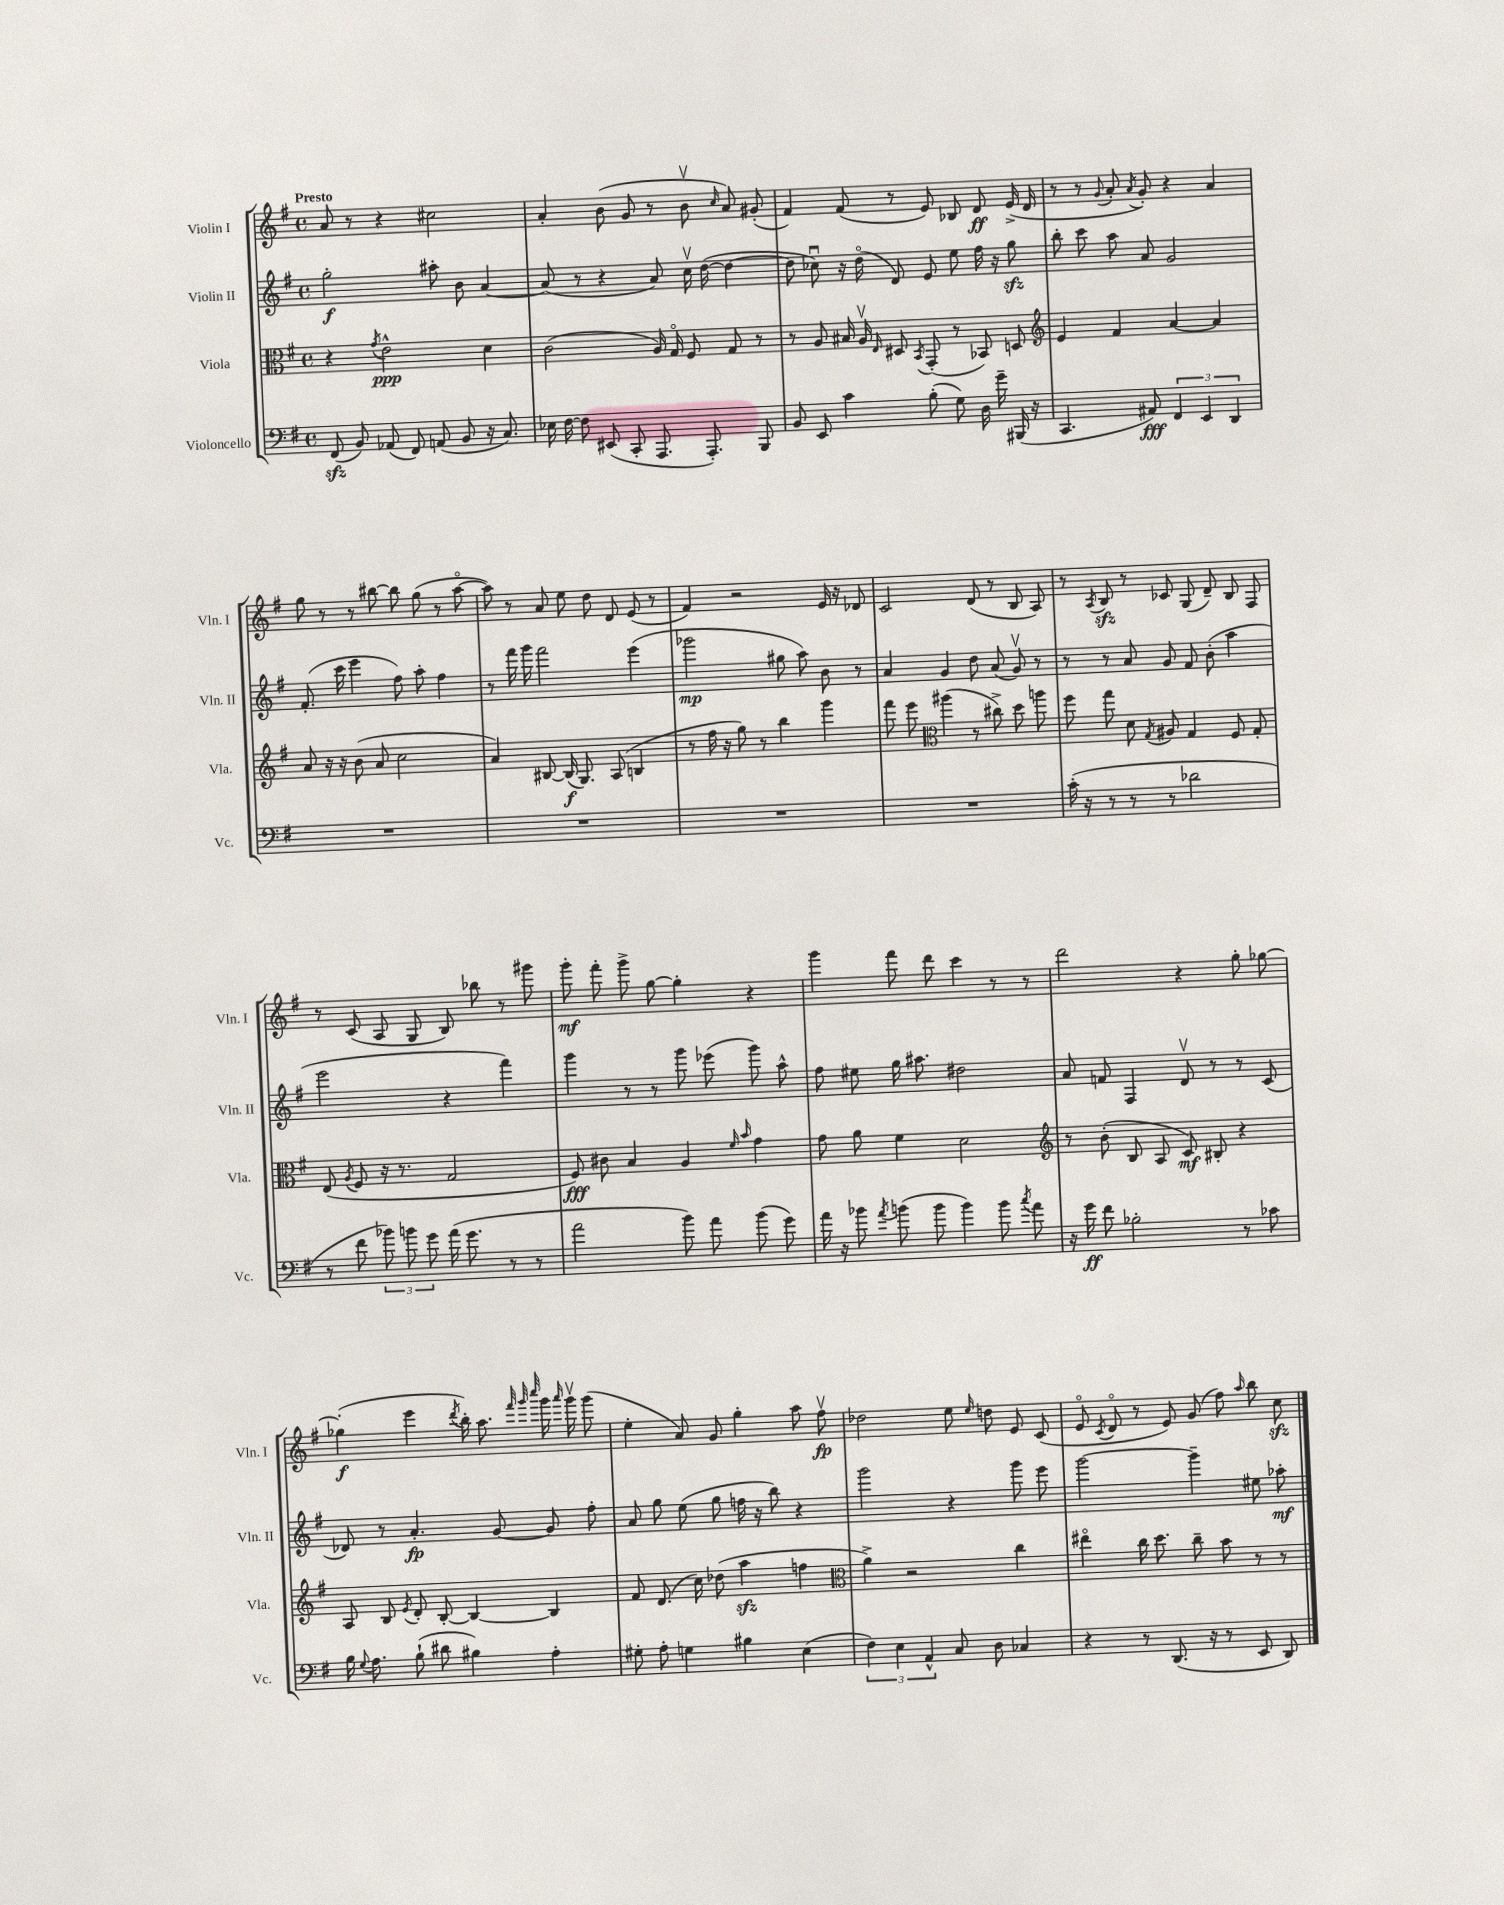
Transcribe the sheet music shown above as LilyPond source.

<<
\new StaffGroup <<
\new Staff = "s0" \with { instrumentName = "Violin I" shortInstrumentName = "Vln. I" } {
    \clef treble \key g \major \defaultTimeSignature \time 4/4 \tempo "Presto"
    \autoBeamOff a'8 r8 r4 cis''2 |
    a'4-. b'8( g'8 r8 b'8\upbow \grace { c''16 } a'8) gis'8-.( |
    fis'4) fis'8( r8 e'8) bes8 d'8\ff e'16->( d'16 |
    r8 r8 \appoggiatura { g'8 } a'8-. \acciaccatura { a'8 } g'8-.) r4 a'4 |
    g''8 r8 r8 bis''8~ bis''8 g''8( r8 a''8~\flageolet |
    a''8) r8 a'8 e''8 d''8 d'8 e'8( r8 |
    fis'4) r2 e'16 r16 des'8 |
    c'2 d'8( r8 b8 a8) |
    r8 \acciaccatura { a8 } b8\sfz r8 ces'8 g8( d'8--) b8 fis8 |
    r8 c'8( a8 g8 b8) bes''8 r8 gis'''8 |
    g'''8-.\mf fis'''8-. g'''8-> g''8~ g''4-. r4 |
    g'''4 fis'''8 d'''8 c'''4 r8 r8 |
    d'''2 r4 g''8-. ges''8~ |
    ges''4-.\f( e'''4 \acciaccatura { d'''8 } b''16-.) a''8. \grace { fis'''32 g'''32 c''''32 } g'''16 \grace { a'''16 } g'''16\upbow g'''8( |
    e''4-. a'8) g'8 g''4-. a''8 fis''8\upbow\fp |
    des''2 e''8 \grace { e''16 } d''8 e'8 c'8( |
    e'8\flageolet \acciaccatura { c'8 } d'8\flageolet r8 e'8) g'8( fis''8) \grace { a''16 } b''8 c''8\sfz \bar "|." |
}
\new Staff = "s1" \with { instrumentName = "Violin II" shortInstrumentName = "Vln. II" } {
    \clef treble \key g \major \defaultTimeSignature \time 4/4
    \autoBeamOff g''2-.\f ais''8-. b'8 a'4~ |
    a'8( r8 r4 a'8) c''16\upbow d''16~( d''4~ |
    d''8 ces''8\downbow) r16 d''16\flageolet( d'8) e'8 e''8 fis''16 r16 g''8\sfz |
    b''8-. c'''8 a''8 a'8 g'2 |
    fis'8.-.( c'''16 e'''4 fis''8) a''8-. fis''4 |
    r8 fis'''16 g'''16 fis'''2 e'''4( |
    ges'''2\mp gis''8 a''8) b'8 r8 |
    a'4 g'4 d''8 a'8( g'8\upbow) r8 |
    r8 r8 a'8 g'8 fis'8 b'8-.( a''4 |
    e'''2 r4 fis'''4) |
    g'''4 r8 r8 g'''8 ees'''8( g'''8) a''8-^ |
    fis''8 eis''8 g''16 ais''8. dis''2 |
    a'8 f'8 fis4 d'8\upbow r8 r8 c'8( |
    des'8) r8 a'4.-.\fp g'8~ g'8 fis''8-. |
    a'8 g''8 e''8( g''8 f''16 r16 b''8) r4 |
    g'''2 r4 g'''8 e'''8 |
    g'''2~ g'''4-- eis''8 aes''8-.\mf \bar "|." |
}
\new Staff = "s2" \with { instrumentName = "Viola" shortInstrumentName = "Vla." } {
    \clef alto \key g \major \defaultTimeSignature \time 4/4
    \autoBeamOff r4 \acciaccatura { g'8 } e'2-^\ppp d'4 |
    c'2( a16) g16\flageolet fis8 g8 r8 |
    r8 a8 bis16 a16\upbow \grace { e16 } dis8 \acciaccatura { b,8 } g,8-.( r8 bes,8) d8 |
    \clef treble e'4 fis'4 a'4~ a'4 |
    a'8 r16 r16 b'8( a'8 c''2 |
    a'4) bis8~ bis16\f( g8.) a8( b4 |
    r8 fis''16 r16 g''8) r8 b''4 g'''4 |
    fis'''8 e'''8 \clef alto ais''4( r8 cis''8->) d''8 a''8 |
    fis''8 g''8 d'8 \acciaccatura { g8 } ais8 g4 fis8 g8-. |
    e8( \acciaccatura { a8 } fis8 r16 r8. g2 |
    fis8\fff) cis'8 b4 a4 \grace { fis'16 b'16 } g'4 |
    g'8 a'8 fis'4 d'2 |
    \clef treble r8 b'8-.( b8 a8 c'8\mf) bis8-. r4 |
    a8 b8 \acciaccatura { e'8 } d'8-. b8~-. b4~ b4 |
    fis'8 d'8.( c''16) des''8( a''4\sfz f''4 |
    \clef alto a'4->) r2 c''4 |
    eis''4\flageolet c''16 d''8. c''8-- b'8 r8 r8 \bar "|." |
}
\new Staff = "s3" \with { instrumentName = "Violoncello" shortInstrumentName = "Vc." } {
    \clef bass \key g \major \defaultTimeSignature \time 4/4
    \autoBeamOff fis,8\sfz( b,8) aes,8( fis,8) a,8( b,8 r16 c8.) |
    ees16 fis16~ fis8 eis,8( c,8-. a,,8. a,,8.-.) b,,8 |
    b,8 e,8 c'4 b8-.( g8) d16 g'16-- bis,,16( r16 |
    c,4. ais,8\fff) \tuplet 3/2 { fis,4 e,4 d,4 } |
    R1 |
    R1 |
    R1 |
    R1 |
    c'16-.( r16 r8 r8 r8 des'2 |
    r8 fis'8 \tuplet 3/2 { bes'8) b'8 g'8 } a'16( g'8. r8 r8 |
    a'2 b'8) a'8 b'8( g'8) |
    a'16 r16 bes'8 \acciaccatura { a'8 } b'8( b'8 b'4) b'8 \acciaccatura { c''8 } a'8 |
    r16 g'16\ff fis'8 bes2-. r8 ces'8 |
    b16 \appoggiatura { g8 } a8. b8-!( dis'8 bis4) a4-. |
    gis8-. a8-. g4 bis4 e4( |
    \tuplet 3/2 { fis4) e4 a,4-^ } c8 d8 ces4 |
    r4 r8 d,8.( r16 r8 e,8 d,8) \bar "|." |
}
>>
>>
\layout { \context { \Score \remove "Bar_number_engraver" } }
